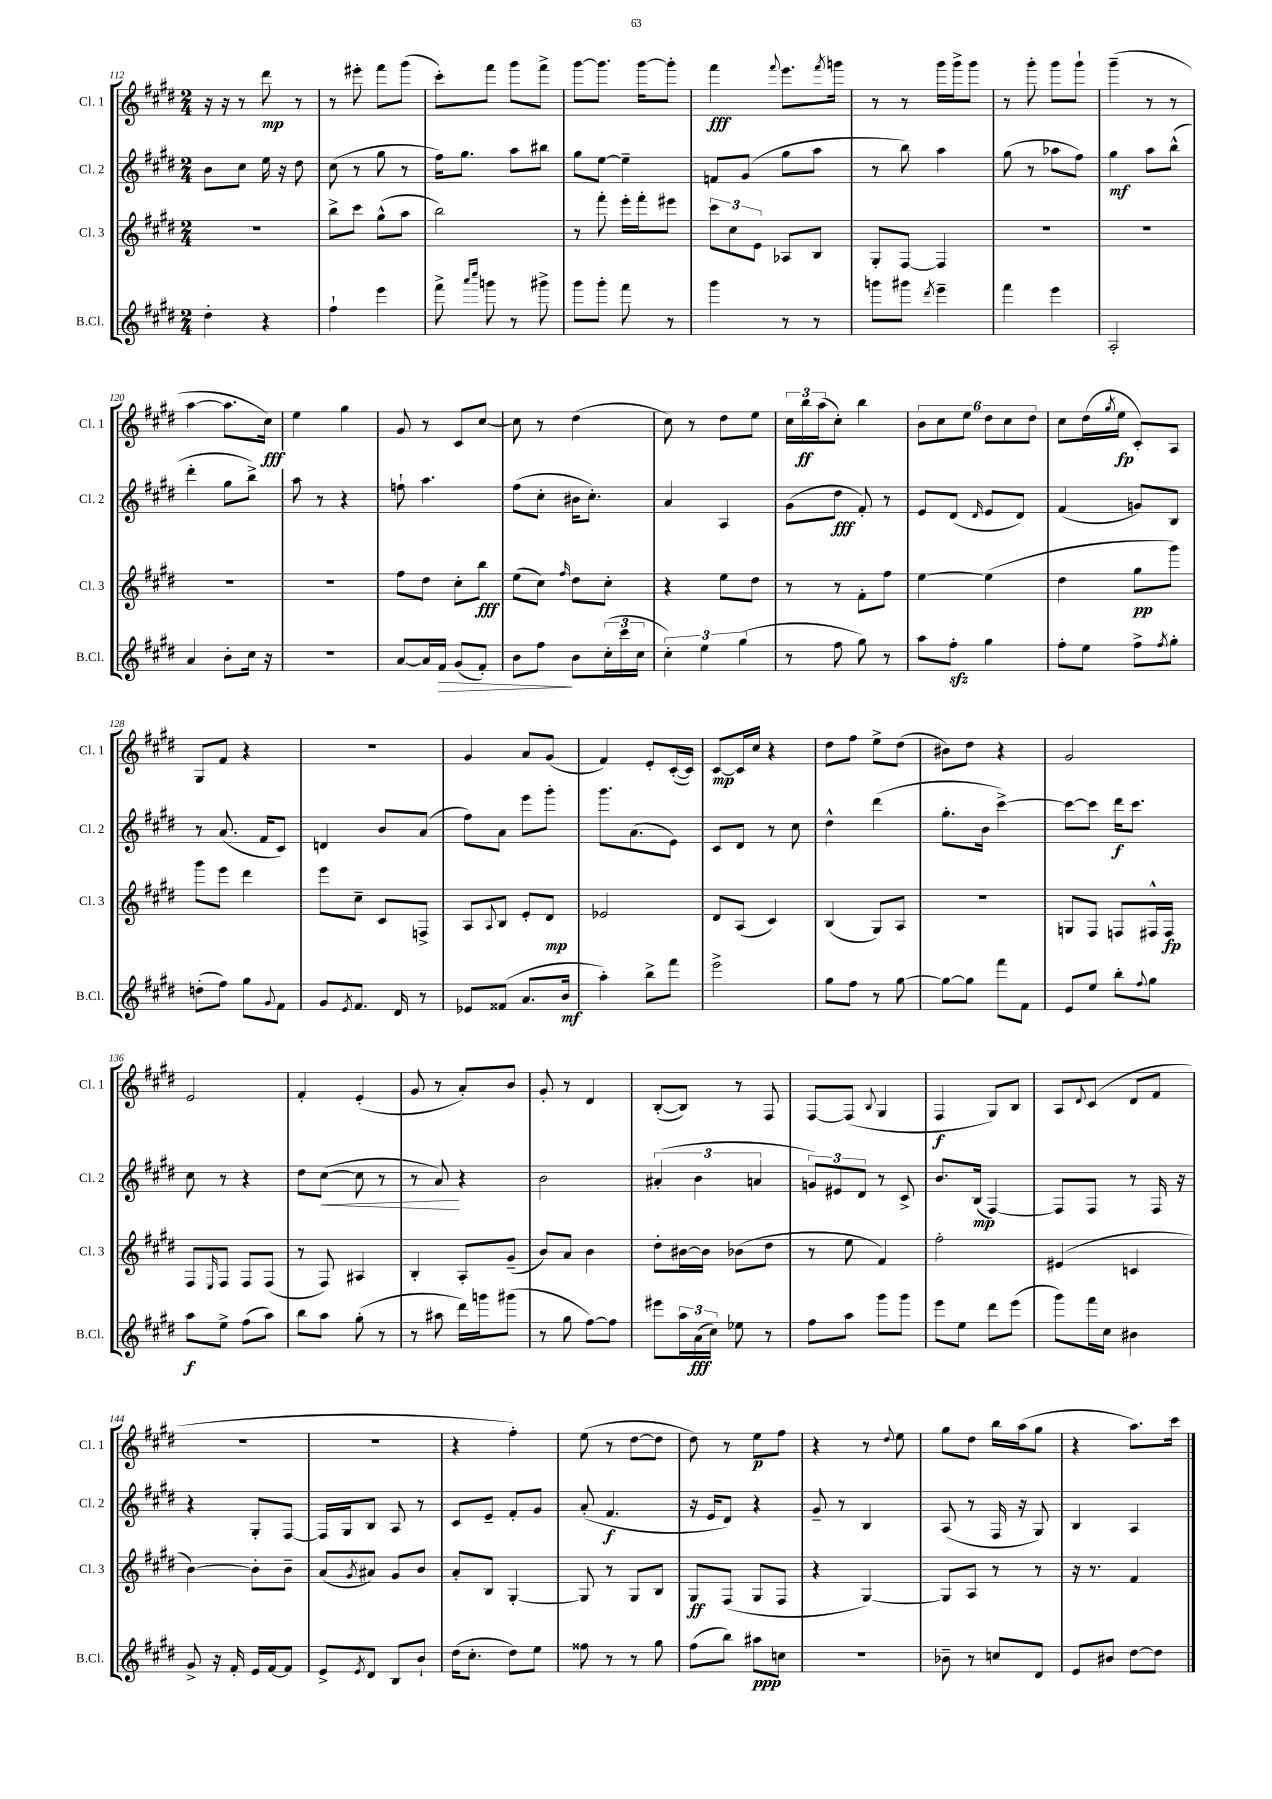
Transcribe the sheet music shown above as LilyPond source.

<<
\new StaffGroup <<
\new Staff = "s0" \with { instrumentName = "Cl. 1" shortInstrumentName = "Cl. 1" } {
    \clef treble \key e \major \numericTimeSignature \time 2/4
    r16 r16 r8 dis'''8\mp r8 |
    r8 eis'''8-. fis'''8 gis'''8( |
    cis'''8-.) fis'''8 gis'''8 fis'''8-> |
    gis'''8~ gis'''8. gis'''16~ gis'''8-. |
    fis'''4\fff \appoggiatura { fis'''8 } e'''8. \acciaccatura { fis'''8 } g'''16 |
    r8 r8 gis'''16 gis'''16-> gis'''8 |
    r8 gis'''8-. gis'''8 gis'''8-! |
    gis'''4--( r8 r8 |
    a''4~ a''8. cis''16\fff) |
    e''4 gis''4 |
    gis'8 r8 cis'8 cis''8~ |
    cis''8 r8 dis''4( |
    cis''8) r8 dis''8 e''8 |
    \tuplet 3/2 { cis''16 b''16\ff a''16( } cis''8-.) b''4 |
    \tuplet 6/4 { b'8 cis''8 e''8 dis''8 cis''8 dis''8 } |
    cis''8 dis''16( \acciaccatura { gis''8 } e''16\fp cis'8-.) a8 |
    gis8 fis'8 r4 |
    r2 |
    gis'4 a'8 gis'8( |
    fis'4) e'8-. cis'16~-.( cis'16) |
    cis'8~\mp cis'16 cis''16 r4 |
    dis''8 fis''8 e''8-> dis''8( |
    bis'8) dis''8 r4 |
    gis'2 |
    e'2 |
    fis'4-. e'4-.( |
    gis'8 r8 a'8-.) b'8 |
    gis'8-. r8 dis'4 |
    b8~-.( b8) r8 fis8 |
    fis8~ fis8( \appoggiatura { b8 } gis4 |
    fis4\f gis8) b8 |
    a8 \appoggiatura { dis'8 } cis'8( dis'8 fis'8 |
    R2 |
    R2 |
    r4 fis''4-.) |
    e''8( r8 dis''8~ dis''8 |
    dis''8) r8 e''8\p fis''8 |
    r4 r8 \appoggiatura { dis''8 } e''8 |
    gis''8 dis''8 b''16 a''16( gis''8 |
    r4 a''8.) cis'''16 \bar "|." |
}
\new Staff = "s1" \with { instrumentName = "Cl. 2" shortInstrumentName = "Cl. 2" } {
    \clef treble \key e \major \numericTimeSignature \time 2/4
    b'8 cis''8 e''16 r16 dis''8 |
    cis''8( r8 gis''8 r8 |
    fis''16) gis''8. a''8 bis''8 |
    gis''8 e''8~ e''4-- |
    f'8 gis'8( gis''8 a''8 |
    r8 b''8) a''4 |
    gis''8( r8 aes''8 fis''8) |
    gis''4\mf a''8 b''8-^( |
    dis'''4-. gis''8 b''8->) |
    a''8 r8 r4 |
    f''8-! a''4. |
    fis''8( cis''8-. bis'16 cis''8.-.) |
    a'4 a4 |
    gis'8( dis''8\fff fis'8-.) r8 |
    e'8 dis'8( \grace { dis'16 } e'8 dis'8) |
    fis'4( g'8) b8 |
    r8 a'8.( fis'16 cis'8) |
    d'4 b'8 a'8( |
    fis''8) a'8 e'''8 gis'''8-. |
    gis'''8. a'8.( e'8) |
    cis'8 dis'8 r8 cis''8 |
    dis''4-^ dis'''4( |
    gis''8.-. b'16 cis'''4~->) |
    cis'''8~ cis'''8 dis'''16\f cis'''8. |
    cis''8 r8 r4 |
    dis''8 cis''8~\<( cis''8 r8 |
    r8 a'8\!) r4 |
    b'2 |
    \tuplet 3/2 { ais'4-.( b'4 a'4 } |
    \tuplet 3/2 { g'8) eis'8 dis'8 } r8 cis'8-> |
    b'8. b16\mp( fis4~) |
    fis8 fis8 r8 fis16 r16 |
    r4 gis8-. fis8~ |
    fis16 gis16 b8 a8 r8 |
    cis'8 e'8-- fis'8-. gis'8 |
    a'8-.( fis'4.\f |
    r16 e'16 dis'8) r4 |
    gis'8-- r8 b4 |
    a8( r8 fis16 r16 gis8) |
    b4 a4 \bar "|." |
}
\new Staff = "s2" \with { instrumentName = "Cl. 3" shortInstrumentName = "Cl. 3" } {
    \clef treble \key e \major \numericTimeSignature \time 2/4
    R2 |
    b''8-> cis'''8 gis''8-^( a''8 |
    b''2) |
    r8 fis'''8-. e'''16-. fis'''16-. eis'''8 |
    \tuplet 3/2 { cis'''8 cis''8 e'8 } aes8 b8 |
    gis8-. fis8~ fis4 |
    R2 |
    R2 |
    R2 |
    R2 |
    fis''8 dis''8 cis''8-. b''8\fff |
    e''8( cis''8) \grace { fis''16 } dis''8 cis''8-. |
    r4 e''8 dis''8 |
    r8 r8 fis'8-. fis''8 |
    e''4~ e''4( |
    dis''4 gis''8\pp gis'''8) |
    gis'''8 e'''8 dis'''4 |
    e'''8 cis''8-- cis'8 f8-> |
    a8 \appoggiatura { a8 } b8 e'8-. dis'8\mp |
    ees'2 |
    dis'8 a8( cis'4) |
    b4( gis8) a8 |
    r2 |
    g8 fis8 f8 fis16-^ fis16\fp |
    fis8 \grace { e16 } fis8 fis8 fis8( |
    r8 fis8) ais4 |
    b4-. a8-. gis'8--( |
    b'8) a'8 b'4 |
    dis''8-. bis'16~ bis'16 bes'8( dis''8 |
    r8 e''8 fis'4) |
    fis''2-. |
    eis'4( c'4 |
    b'4~) b'8-. b'8-- |
    a'8( \acciaccatura { gis'8 } ais'8) gis'8 b'8 |
    a'8-. b8 gis4~-. |
    gis8 r8 gis8 b8 |
    gis8\ff fis8( gis8 fis8 |
    r4 gis4~) |
    gis8 a8 r8 r8 |
    r16 r8. fis'4 \bar "|." |
}
\new Staff = "s3" \with { instrumentName = "B.Cl." shortInstrumentName = "B.Cl." } {
    \clef treble \key e \major \numericTimeSignature \time 2/4
    dis''4-. r4 |
    fis''4-! e'''4 |
    fis'''8-> \grace { a'''16 cis''''16 } g'''8 r8 gis'''8-> |
    gis'''8 gis'''8-. fis'''8 r8 |
    gis'''4 r8 r8 |
    g'''8 gis'''8 \acciaccatura { dis'''8 } e'''4-- |
    fis'''4 e'''4 |
    a2-. |
    a'4 b'8-. cis''16 r16 |
    R2 |
    a'8~ a'16 fis'16\> gis'8( fis'8-.) |
    b'8 fis''8\! b'8 \tuplet 3/2 { cis''16-.( cis'''16 cis''16 } |
    \tuplet 3/2 { cis''4-.) e''4 gis''4( } |
    r8 fis''8 gis''8) r8 |
    a''8 fis''8-.\sfz gis''4 |
    fis''8-. e''8 fis''8-> \acciaccatura { fis''8 } gis''8-. |
    d''8-.( fis''8) gis''8 \appoggiatura { gis'8 } fis'8 |
    gis'8 \acciaccatura { e'8 } fis'8. dis'16 r8 |
    ees'8 fisis'8( a'8. b'16\mf |
    a''4-.) b''8-> fis'''8 |
    e'''2-> |
    gis''8 fis''8 r8 gis''8~ |
    gis''8~ gis''8 fis'''8 fis'8 |
    e'8 e''8 b''8-. \appoggiatura { fis''8 } gis''8 |
    a''8\f e''8-> fis''8( a''8) |
    b''8 a''8 gis''8-.( r8 |
    r8 ais''8 dis'''16) g'''16 gis'''8( |
    r8 gis''8 fis''8~) fis''8 |
    eis'''8 \tuplet 3/2 { a''16 a'16\fff( cis''16) } ees''8 r8 |
    fis''8 a''8 gis'''8 gis'''8 |
    e'''8 e''8 dis'''8 e'''8( |
    gis'''8) fis'''16 cis''16 bis'4 |
    gis'8-> r16 fis'16-. e'16 fis'16~ fis'8 |
    e'8-> \acciaccatura { e'8 } dis'8 b8 b'8-! |
    dis''16( cis''8.-. dis''8) e''8 |
    fisis''8 r8 r8 gis''8 |
    fis''8( b''8) ais''8\ppp c''8 |
    r2 |
    bes'8-- r8 c''8 dis'8 |
    e'8 bis'8 dis''8~ dis''8 \bar "|." |
}
>>
>>
\layout { \context { \Score currentBarNumber = #112 } }
